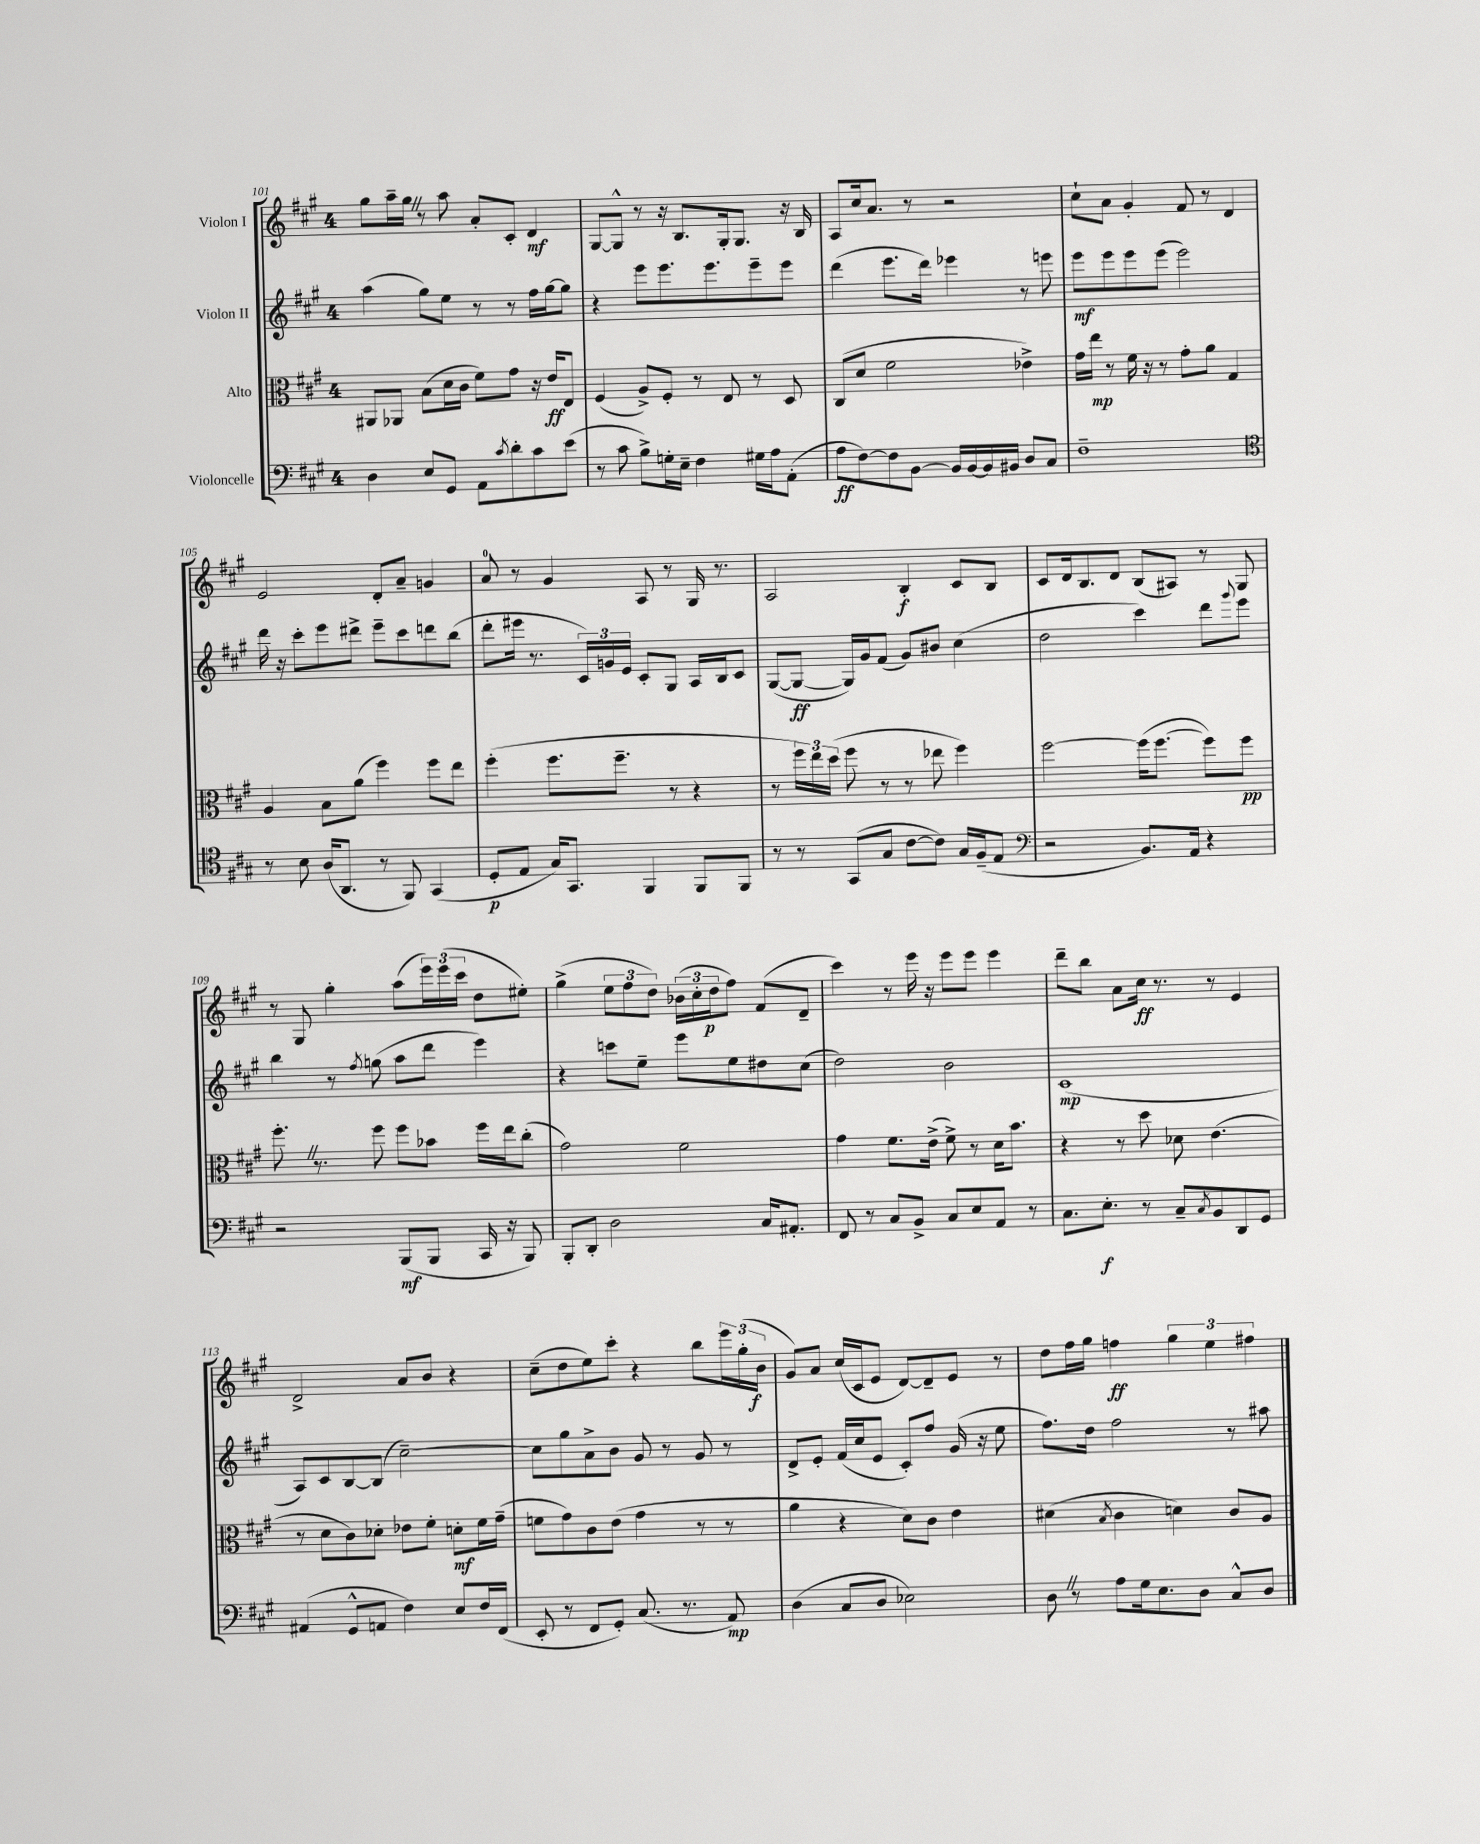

**kern	**dynam	**kern	**dynam	**kern	**dynam	**kern	**dynam
*part4	*part4	*part3	*part3	*part2	*part2	*part1	*part1
*staff4	*staff4	*staff3	*staff3	*staff2	*staff2	*staff1	*staff1
*I"Violoncelle	*	*I"Alto	*	*I"Violon II	*	*I"Violon I	*
*clefF4	*	*clefC3	*	*clefG2	*	*clefG2	*
*k[f#c#g#]	*	*k[f#c#g#]	*	*k[f#c#g#]	*	*k[f#c#g#]	*
*M4/4	*	*M4/4	*	*M4/4	*	*M4/4	*
=101	=101	=101	=101	=101	=101	=101	=101
4D\	.	8AA#X/L	.	(4aa\	.	8gg#\L	.
.	.	8AA-X/J	.	.	.	16aa~\L	.
.	.	.	.	.	.	16gg#Z\JJ	.
8E/L	.	(8B\L	.	8gg#\L)	.	8r	.
8GG#/J	.	16d\L	.	8ee\J	.	8aa\	.
.	.	16c#\JJ	.	.	.	.	.
8AA\L	.	8f#\L)	.	8r	.	8a'/L	.
8qc#/	.	.	.	.	.	.	.
8d'\	.	8g#\J	.	8r	.	8c#'/J	.
8c#\	.	16r	.	16ff#\LL	.	4d/	mf
.	.	16e/KL	ff	[16gg#\J	.	.	.
(8e\J	.	8E/J	.	8gg#\J]	.	.	.
=102	=102	=102	=102	=102	=102	=102	=102
8r	.	(4F#/	.	4r	.	[8G#/L	.
8c#\	.	.	.	.	.	8G#^^/J]	.
8B^\L)	.	8A^/L)	.	8eee\L	.	8r	.
16Gn'\L	.	8F#'/J	.	8.eee\	.	16r	.
16E~\JJ	.	.	.	.	.	8.B/L	.
4F#\	.	8r	.	.	.	.	.
.	.	.	.	8.eee\	.	.	.
.	.	8E/	.	.	.	16G#'/k	.
.	.	.	.	.	.	8.G#/J	.
16G#X\LL	.	8r	.	8eee~\	.	.	.
16A\J	.	.	.	.	.	.	.
(8AA'\J	.	8D/	.	8eee\J	.	16r	.
.	.	.	.	.	.	16B/	.
=103	=103	=103	=103	=103	=103	=103	=103
8A\L	ff	(8C#/L	.	(4ddd\	.	8A/L	.
[8F#\)	.	8d/J	.	.	.	16cc#/k	.
.	.	.	.	.	.	8.a/J	.
8F#\]	.	2f#\	.	8.eee\L	.	.	.
[8BB\J	.	.	.	.	.	8r	.
.	.	.	.	16ddd\Jk)	.	.	.
16BB/LL]	.	.	.	4eee-X\	.	2r	.
[16BB/	.	.	.	.	.	.	.
16BB/]	.	.	.	.	.	.	.
16BB#X/JJ	.	.	.	.	.	.	.
8D/L	.	4e-X^\)	.	8r	.	.	.
8C#/J	.	.	.	8eeen\	.	.	.
=104	=104	=104	=104	=104	=104	=104	=104
1F#~	.	16g#\LL	.	8eee\L	mf	8cc#`\L	.
.	.	16ee\JJ	mp	.	.	.	.
.	.	8r	.	8eee\	.	8a\J	.
.	.	16f#\	.	8eee\	.	4g#'/	.
.	.	16r	.	.	.	.	.
.	.	8r	.	(8eee\J	.	.	.
.	.	8g#'\L	.	2eee\)	.	8f#/	.
.	.	8a\J	.	.	.	8r	.
.	.	4G#/	.	.	.	4d/	.
!!LO:LB:g=z
=105	=105	=105	=105	=105	=105	=105	=105
*clefC4	*	*	*	*	*	*	*
8r	.	4A/	.	16ddd\	.	2e/	.
.	.	.	.	16r	.	.	.
8B\	.	.	.	8ccc#'\L	.	.	.
(16A/KL	.	8B\L	.	8eee\	.	.	.
8.AA/J	.	.	.	.	.	.	.
.	.	(8a\J	.	8ddd#X^\J	.	.	.
8r	.	4ff#\)	.	8eee~\L	.	8d'/L	.
8FF#/)	.	.	.	8ccc#\	.	8a~/J	.
(4GG#/	.	8ff#\L	.	8dddn\	.	4gn/	.
.	.	8ee\J	.	(8bb\J	.	.	.
=106	=106	=106	=106	=106	=106	=106	=106
8D'/L	p	(4ff#'\	.	8ddd'\L	.	8a/	.
8E/J	.	.	.	16eee#X\Jk	.	8r	.
.	.	.	.	8.r	.	.	.
16G#/KL)	.	8.ff#\L	.	.	.	4g#/	.
8.GG#/J	.	.	.	.	.	.	.
.	.	.	.	24c#/LL)	.	.	.
.	.	.	.	24gn/	.	.	.
.	.	8.ff#~\J	.	.	.	.	.
.	.	.	.	24e/JJ	.	.	.
4FF#/	.	.	.	8c#'/L	.	8A/	.
.	.	8r	.	8G#/J	.	8r	.
8FF#/L	.	4r	.	16A/LL	.	16G#/	.
.	.	.	.	16B/J	.	8.r	.
8FF#/J	.	.	.	8c#/J	.	.	.
=107	=107	=107	=107	=107	=107	=107	=107
8r	.	8r	.	([8G#/L	.	2A/	.
8r	.	24ff#\LL)	.	8G#/J_	ff	.	.
.	.	24ee\	.	.	.	.	.
.	.	(24dd\JJ	.	.	.	.	.
(8GG#/L	.	8ff#\	.	16G#/LL])	.	.	.
.	.	.	.	16g#/J	.	.	.
8G#/J	.	8r	.	(8f#/J	.	.	.
[8c#\L	.	8r	.	8g#/L)	.	4B'/	f
8c#\J])	.	8ee-X\	.	8b#X/J	.	.	.
16G#/LL	.	4ff#\)	.	(4cc#\	.	8c#/L	.
(16F#~/J	.	.	.	.	.	.	.
8E/J	.	.	.	.	.	8B/J	.
=108	=108	=108	=108	=108	=108	=108	=108
*clefF4	*	*	*	*	*	*	*
2r	.	[2ff#\	.	2dd\	.	8c#/L	.
.	.	.	.	.	.	16d/k	.
.	.	.	.	.	.	8.B/	.
.	.	.	.	.	.	8d/J	.
8.BB/L)	.	(16ff#\KL]	.	4ccc#\)	.	(8B/L	.
.	.	[8.ff#\J	.	.	.	.	.
.	.	.	.	.	.	8A#X/J)	.
16AA/Jk	.	.	.	.	.	.	.
4r	.	8ff#\L])	.	8ddd\L	.	8r	.
.	.	.	.	8qqggg#/	.	.	.
.	.	8ff#\J	pp	8eee\J	.	8G#/	.
!!LO:LB:g=z
=109	=109	=109	=109	=109	=109	=109	=109
2r	.	8.ff#'Z\	.	4bb\	.	8r	.
.	.	.	.	.	.	8G#/	.
.	.	8.r	.	.	.	.	.
.	.	.	.	8r	.	4gg#'\	.
.	.	.	.	8qff#/	.	.	.
.	.	8ff#\	.	(8ggn\	.	.	.
(8BBB/L	mf	8ff#\L	.	8aa\L	.	(8aa\L	.
8BBB/J	.	8b-X\J	.	8ddd\J	.	24eee\L)	.
.	.	.	.	.	.	(24eee\	.
.	.	.	.	.	.	24ccc#\JJ	.
16CC#/	.	16ff#\LL	.	4eee\)	.	8dd\L	.
16r	.	16ee\J	.	.	.	.	.
8BBB/)	.	(8cc#'\J	.	.	.	8ee#X'\J)	.
=110	=110	=110	=110	=110	=110	=110	=110
8BBB'/L	.	2g#\)	.	4r	.	(4gg#^\	.
8DD'/J	.	.	.	.	.	.	.
2D\	.	.	.	8cccn\L	.	12ee\L	.
.	.	.	.	.	.	12ff#\	.
.	.	.	.	8ee~\J	.	.	.
.	.	.	.	.	.	12dd\J)	.
.	.	2f#\	.	8eee\L	.	(24b-X\LL	.
.	.	.	.	.	.	24cc#'\	.
.	.	.	.	.	.	24dd\J	p
.	.	.	.	8ee\	.	8ff#\J)	.
16C#/KL	.	.	.	8dd#X\	.	(8f#/L	.
8.AA#X'/J	.	.	.	.	.	.	.
.	.	.	.	(8cc#\J	.	8d~/J	.
=111	=111	=111	=111	=111	=111	=111	=111
8FF#/	.	4g#\	.	2dd\)	.	4ccc#\)	.
8r	.	.	.	.	.	.	.
8C#/L	.	8.f#\L	.	.	.	8r	.
8BB^/J	.	.	.	.	.	16eee\	.
.	.	(16e^\Jk	.	.	.	16r	.
8C#/L	.	8f#^\)	.	2b\	.	8eee\L	.
8E/	.	8r	.	.	.	8eee\J	.
8AA/J	.	16d\KL	.	.	.	4eee\	.
.	.	8.b\J	.	.	.	.	.
8r	.	.	.	.	.	.	.
=112	=112	=112	=112	=112	=112	=112	=112
8.C#\L	.	4r	.	(1c#	mp	8ddd~\L	.
.	.	.	.	.	.	8bb\J	.
8.E'\J	f	.	.	.	.	.	.
.	.	8r	.	.	.	8a\L	.
8r	.	8dd\	.	.	.	16cc#\Jk	ff
.	.	.	.	.	.	8.r	.
8C#~/L	.	8d-X\	.	.	.	.	.
8qC#/	.	.	.	.	.	.	.
8BB/	.	(4.e\	.	.	.	8r	.
8DD/	.	.	.	.	.	4e/	.
8GG#/J	.	.	.	.	.	.	.
!!LO:LB:g=z
=113	=113	=113	=113	=113	=113	=113	=113
(4AA#X/	.	8r	.	8A/L)	.	2d^/	.
.	.	8d\L	.	8c#/	.	.	.
8GG#^^/L	.	8c#\)	.	[8B/	.	.	.
8AAn/J	.	8d-X'\J	.	(8B/J]	.	.	.
4F#\)	.	8e-X\L	.	[2cc#~\)	.	8a/L	.
.	.	8f#'\J	.	.	.	8b/J	.
8E/L	.	8dn'\L	mf	.	.	4r	.
16F#/L	.	16f#\L	.	.	.	.	.
(16FF#/JJ	.	(16g#~\JJ	.	.	.	.	.
=114	=114	=114	=114	=114	=114	=114	=114
8EE'/	.	8fn\L	.	8cc#\L]	.	(8cc#~\L	.
8r	.	8g#\)	.	8gg#\	.	8dd\	.
8FF#/L	.	8c#\	.	8a^\	.	8ee\)	.
8GG#'/J)	.	(8e\J	.	8b\J	.	8ccc#'\J	.
(8.C#/	.	4g#\	.	8g#/	.	4r	.
.	.	.	.	8r	.	.	.
8.r	.	.	.	.	.	.	.
.	.	8r	.	8g#/	.	8bb\L	.
8AA/)	mp	8r	.	8r	.	24eee\L	.
.	.	.	.	.	.	(24gg#'\	.
.	.	.	.	.	.	24b\JJ	f
=115	=115	=115	=115	=115	=115	=115	=115
(4D\	.	4a\	.	8d^/L	.	8g#/L)	.
.	.	.	.	8e'/J	.	8a/J	.
8C#/L	.	4r	.	(16f#/LL	.	(16cc#/LL	.
.	.	.	.	16cc#/J	.	16c#/J	.
8D/J	.	.	.	8e/J	.	8e/J	.
2E-X\)	.	8d\L)	.	8c#'/L)	.	[8d/L)	.
.	.	8c#\J	.	8ff#/J	.	8d~/]	.
.	.	4e\	.	(16g#/	.	8e/J	.
.	.	.	.	16r	.	.	.
.	.	.	.	8ee\	.	8r	.
=116	=116	=116	=116	=116	=116	=116	=116
8DZ\	.	(4d#X\	.	8.ff#\L)	.	8dd\L	.
8r	.	.	.	.	.	16ff#\L	.
.	.	.	.	16dd\Jk	.	16gg#\JJ	.
.	.	8qB/	.	.	.	.	.
8A\L	.	4c#\	.	2ff#\	.	4ffn\	ff
16G#\k	.	.	.	.	.	.	.
8.E\	.	.	.	.	.	.	.
.	.	4dn\)	.	.	.	6gg#\	.
8D\J	.	.	.	.	.	.	.
.	.	.	.	.	.	6ee\	.
8C#^^/L	.	8c#/L	.	8r	.	.	.
.	.	.	.	.	.	6ff#X\	.
8D/J	.	8A/J	.	8aa#X\	.	.	.
==	==	==	==	==	==	==	==
*-	*-	*-	*-	*-	*-	*-	*-
